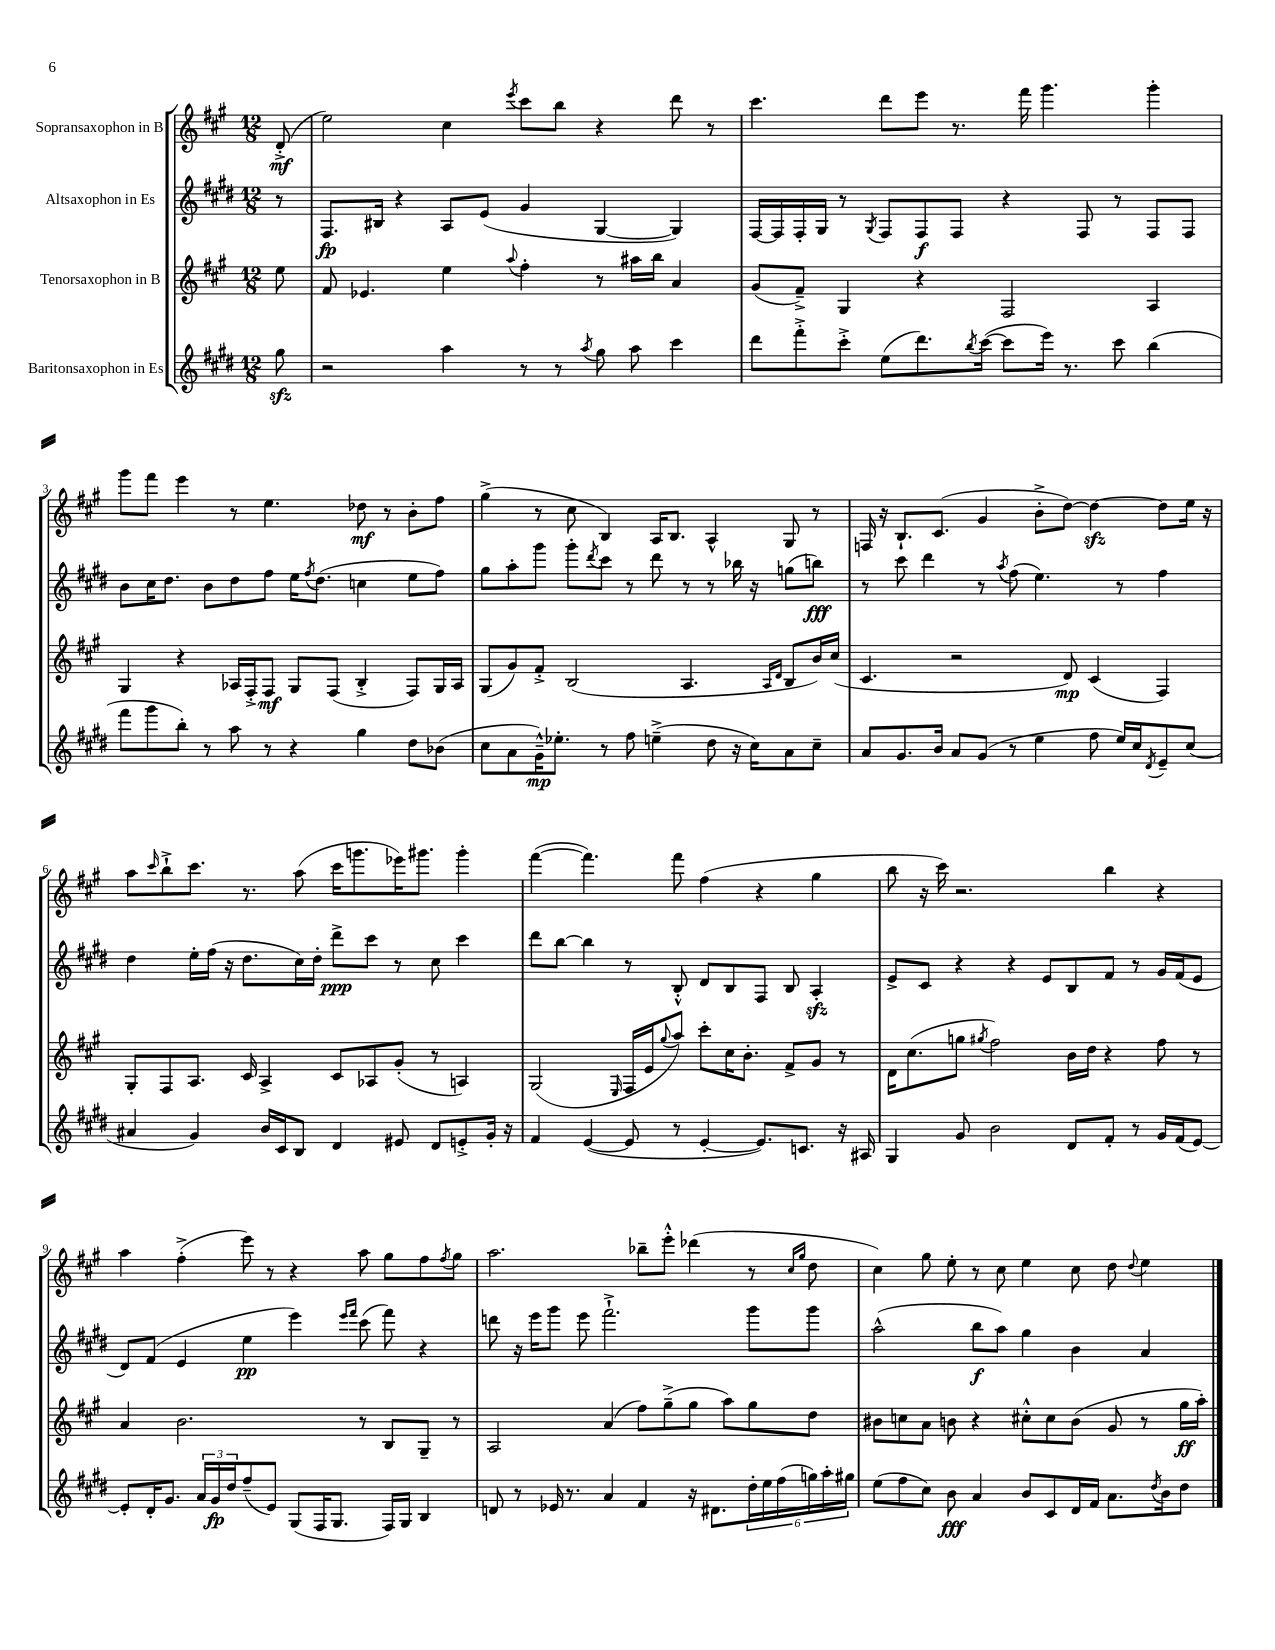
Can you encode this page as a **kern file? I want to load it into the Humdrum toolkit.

**kern	**kern	**kern	**kern
*staff4	*staff3	*staff2	*staff1
*clefG2	*clefG2	*clefG2	*clefG2
*k[f#c#g#d#]	*k[f#c#g#]	*k[f#c#g#d#]	*k[f#c#g#]
*M12/8	*M12/8	*M12/8	*M12/8
8gg#	8ee	8r	(8d'^
=	=	=	=
2r	8f#	8.F#	2ee)
.	4.e-	.	.
.	.	16B#	.
.	.	4r	.
4aa	4ee	8A	4cc#
.	.	(8e	.
.	8qqaa	.	8qeee
8r	4ff#'	4g#	8ccc#
8r	.	.	8bb
8qaa	.	.	.
8gg#	8r	[4G#	4r
8aa	16aa#	.	.
.	16bb	.	.
4ccc#	4a	4G#])	8ddd
.	.	.	8r
=	=	=	=
8ddd#	(8g#	[16F#	4.ccc#
.	.	16F#]	.
8fff#'^	8f#~^)	16F#'	.
.	.	16G#	.
8ccc#'^	4G#	8r	.
.	.	8qG#	.
(8ee	.	8F#	8ddd
8.ddd#)	4r	8F#	8eee
.	.	8F#	8.r
8qbb	.	.	.
([16ccc#	.	.	.
8ccc#]	2F#	4r	.
.	.	.	16fff#
16eee)	.	.	4.ggg#
8.r	.	.	.
.	.	8F#	.
8ccc#	.	8r	.
(4bb	4A	8F#	4ggg#'
.	.	8F#	.
=	=	=	=
8fff#	4G#	8b	8ggg#
8ggg#	.	16cc#	8fff#
.	.	8.dd#	.
8bb')	4r	.	4eee
8r	.	8b	.
8aa	16A-	8dd#	8r
.	16F#'^	.	.
8r	8F#	8ff#	4.ee
4r	8G#	16ee	.
.	.	8qff#	.
.	.	(8.dd#	.
.	(8F#	.	.
4gg#	4B'^	4cc	8dd-
.	.	.	8r
8dd#	8F#)	8ee	8b'
(8b-	16G#	8ff#)	8ff#
.	16A-	.	.
=	=	=	=
8cc#	(8G#	8gg#	(4gg#^
8a	8g#)	8aa'	.
16g#~^^)	8f#'^	8ggg#	8r
8.ee-'	.	.	.
.	(2B	8ggg#'	8cc#
.	.	8qddd#	.
8r	.	8ccc#	4B)
8ff#	.	8r	.
(4ee~^	.	8ddd#	16A
.	.	.	8.B
.	4.A	8r	.
8dd#	.	8r	4A^^
16r	.	16bb-	.
16cc#)	.	16r	.
.	16qqA	.	.
.	16qqd	.	.
8a	8B	(8gg	8G#
8cc#~	16b)	8bb)	8r
.	(16cc#	.	.
=	=	=	=
8a	4.c#	8r	16F
.	.	.	16r
8.g#	.	8ccc#	8.B`
.	.	4ddd#	.
16b	.	.	(8.c#
8a	2r	.	.
(8g#	.	8r	4g#
.	.	8qaa	.
8r	.	(8ff#	.
4ee	.	4.ee)	8b'^
.	8d)	.	[8dd)
8ff#	(4c#	.	4dd_
16ee)	.	8r	.
16cc#	.	.	.
8qd#	.	.	.
8e~	4F#)	4ff#	8dd]
(8cc#	.	.	16ee
.	.	.	16r
=	=	=	=
4a#	8G#'	4dd#	8aa
.	.	.	16qqccc#
.	8F#	.	8bb`^
4g#)	8.A	16ee'	8.ccc#
.	.	(16ff#	.
.	.	16r	.
.	16c#	8.dd#	8.r
16b	4A^	.	.
16c#	.	.	.
8B	.	16cc#)	(8aa
.	.	16dd#'	.
4d#	8c#	8ddd#^	16ccc#
.	.	.	8.ggg
.	8A-	8ccc#	.
8e#	(8g#'	8r	16eee-)
.	.	.	8.ggg#
8d#	8r	8cc#	.
8e'^	4A)	4ccc#	4ggg#'
16g#'	.	.	.
16r	.	.	.
=	=	=	=
4f#	(2G#	8ddd#	([4fff#
.	.	[8bb	.
([4e	.	4bb]	4.fff#])
.	16qqE	.	.
8e]	16F#	8r	.
.	16e	.	.
.	8qqgg#	.	.
8r	8aa)	8B'^^	8fff#
[4e'	8ccc#'	8d#	(4ff#
.	16cc#	8B	.
.	8.b'	.	.
8.e])	.	8F#	4r
.	8f#^	8B	.
8.c	.	.	.
.	8g#	4A'	4gg#
16r	8r	.	.
16A#	.	.	.
=	=	=	=
4G#	16d	8e^	8bb
.	(8.cc#	.	.
.	.	8c#	16r
.	.	.	16ccc#)
8g#	8gg	4r	2.r
.	8qgg#	.	.
2b	2ff#)	.	.
.	.	4r	.
.	.	8e	.
8d#	16b	8B	.
.	16dd	.	.
8f#'	4r	8f#	4bb
8r	.	8r	.
16g#	8ff#	16g#	4r
(16f#	.	(16f#	.
[8e)	8r	8e	.
=	=	=	=
8e']	4a	8d#)	4aa
16d#'	.	(8f#	.
8.g#	.	.	.
.	2.b	4e	(4ff#'^
24a	.	.	.
24g#	.	.	.
24dd#	.	.	.
(8ff#~	.	4ee	8eee)
8e)	.	.	8r
(8G#	.	4eee)	4r
16F#	.	.	.
8.G#	.	.	.
.	.	16qqeee	.
.	.	16qqfff#	.
.	8r	(8ccc#	8aa
16F#)	8B	8fff#)	8gg#
16G#	.	.	.
4B	8G#~	4r	8ff#
.	.	.	8qff#
.	8r	.	8gg#
=	=	=	=
8d	2A	8ddd	2.aa
8r	.	16r	.
.	.	16eee	.
16e-	.	8ggg#	.
8.r	.	.	.
.	.	8eee	.
4a	(4a	2.fff#`^	.
4f#	8ff#)	.	8bb-~
.	(8gg#~^	.	8eee'^^
16r	8gg#	.	(4ddd-
8.d#	.	.	.
.	8aa)	.	.
24dd#'	8gg#	8ggg#	8r
24ee	.	.	.
(24ff#	.	.	.
.	.	.	16qqcc#
.	.	.	16qqgg#
24gg)	8dd	8ggg#	8dd
24aa'	.	.	.
24gg#	.	.	.
=	=	=	=
(8ee	8b#	(2aa^^	4cc#)
8ff#	8cc	.	.
8cc#)	8a	.	8gg#
8b	8b	.	8ee'
4a	4r	8bb	8r
.	.	8aa)	8cc#
8b	8cc#'^^	4gg#	4ee
8c#	8cc#	.	.
16d#	(8b	4b	8cc#
16f#	.	.	.
8.a	8g#	.	8dd
.	.	.	8qqdd
.	8r	4a	4ee
8qdd#	.	.	.
16b	.	.	.
8dd#	16gg#	.	.
.	16aa')	.	.
==	==	==	==
*-	*-	*-	*-
